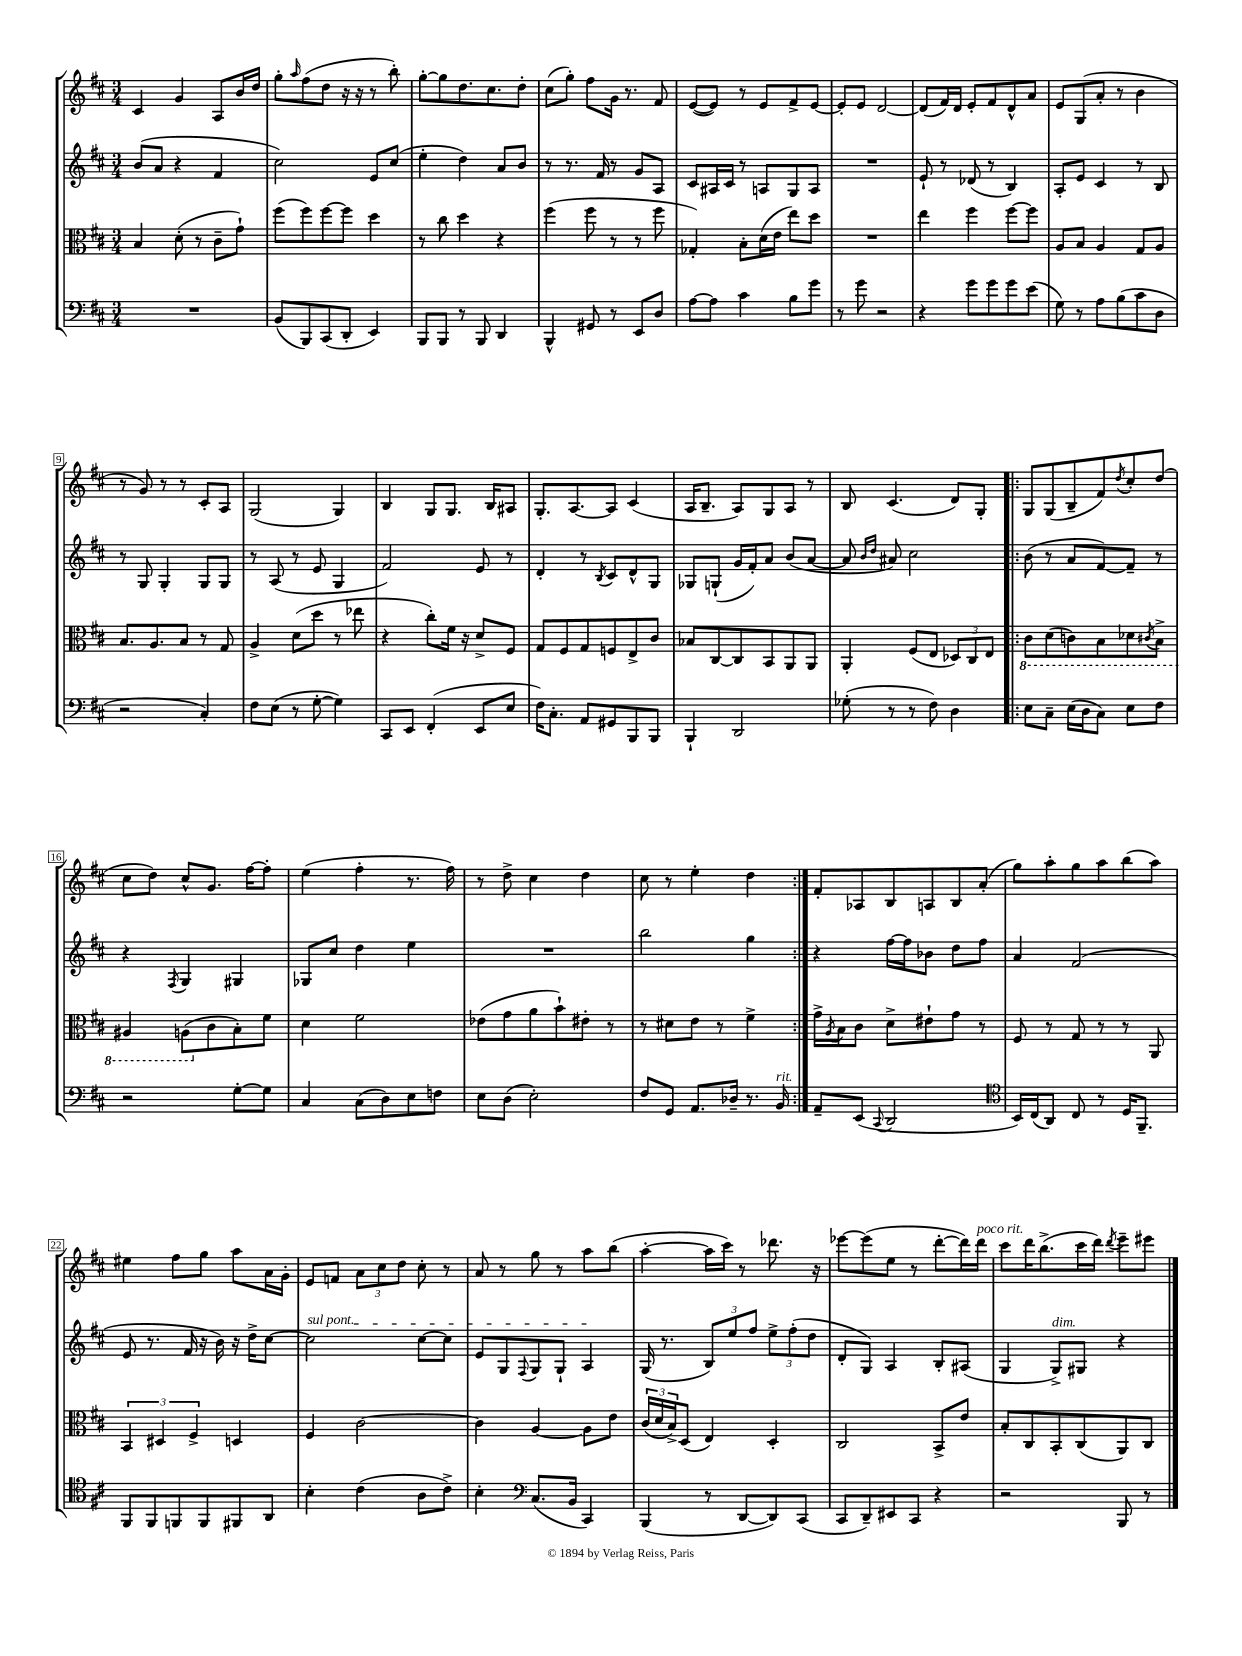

**kern	**kern	**kern	**kern
*staff4	*staff3	*staff2	*staff1
*clefF4	*clefC3	*clefG2	*clefG2
*k[f#c#]	*k[f#c#]	*k[f#c#]	*k[f#c#]
*M3/4	*M3/4	*M3/4	*M3/4
2.r	4B	(8b	4c#
.	.	8a	.
.	(8d'	4r	4g
.	8r	.	.
.	8c#~	4f#	8A
.	8g`)	.	16b
.	.	.	16dd
=	=	=	=
(8BB	(8ff#	2cc#)	8gg'
.	.	.	16qqaa
8BBB)	8ff#)	.	(8ff#
(8CC#	[8ff#	.	8dd
8DD'	8ff#]	.	16r
.	.	.	16r
4EE)	4dd	8e	8r
.	.	(8cc#	8bb')
=	=	=	=
8BBB	8r	4ee'	[8gg'
8BBB	8cc#	.	8gg]
8r	4dd	4dd)	8.dd
8BBB	.	.	.
.	.	.	8.cc#
4DD	4r	8a	.
.	.	8b	8dd'
=	=	=	=
4BBB^^	(4ff#	8r	(8cc#
.	.	8.r	8gg')
8GG#	8ff#	.	8ff#
.	.	16f#	.
8r	8r	8r	16g
.	.	.	8.r
8EE	8r	8g	.
8D	8ff#	8A	8f#
=	=	=	=
[8A	4G-')	8c#	([8e
8A]	.	16A#	8e])
.	.	16c#	.
4c#	8B'	8r	8r
.	(16d	8A	8e
.	16e	.	.
8B	8ee)	8G	8f#^
8g	8dd	8A	[8e
=	=	=	=
8r	2.r	2.r	8e']
8g	.	.	8e
2r	.	.	[2d
=	=	=	=
4r	4ee	8e`	(8d]
.	.	8r	16f#)
.	.	.	16d
8g	4ff#	(8d-	8e'
8g	.	8r	8f#
8g	[8ff#	4B)	8d^^
(8e	8ff#]	.	8a
=	=	=	=
8G)	8A	8A'	8e
8r	8B	8e	(8G
8A	4A	4c#	8a'
(8B	.	.	8r
8c#	8G	8r	4b
8D	8A	8B	.
=	=	=	=
2r	8.B	8r	8r
.	.	8G	8g)
.	8.A	.	.
.	.	4G'	8r
.	8B	.	8r
4C#')	8r	8G	8c#'
.	8G	8G	8A
=	=	=	=
8F#	4A^	8r	(2G
(8E	.	(8A	.
8r	(8d	8r	.
[8G'	8dd	8e	.
4G])	8r	4G	4G)
.	8ee-	.	.
=	=	=	=
8CC#	4r	2f#)	4B
8EE	.	.	.
(4FF#'	8cc#')	.	8G
.	16f#	.	8.G
.	16r	.	.
8EE	8d^	8e	.
.	.	.	16B
8E	8F#	8r	8A#
=	=	=	=
16F#)	8G	4d'	8.G'
8.C#'	.	.	.
.	8F#	.	.
.	.	.	[8.A
8AA	8G	8r	.
.	.	8qB	.
8GG#	8F	8c#	8A]
8BBB	8E^	8d^^	(4c#
8BBB	8c#	8G	.
=	=	=	=
4BBB`	8B-	8G-	16A
.	.	.	8.B~
.	[8C#	(8G`	.
2DD	8C#]	16g	8A)
.	.	16f#')	.
.	8BB	8a	8G
.	8AA	(8b	8A
.	8AA	[8a	8r
=	=	=	=
(8G-'	4AA'	8a]	8B
.	.	16qqb	.
.	.	16qqdd	.
8r	.	8a#)	(4.c#
8r	(8F#	2cc#	.
8F#)	8E	.	.
4D	12D-)	.	8d)
.	12C#	.	.
.	.	.	8G'
.	12E	.	.
=!|:	=!|:	=!|:	=!|:
8E	8C#	(8b	8G
8C#~	(8D	8r	(8G
(16E	8C)	8a	8B~
16D	.	.	.
8C#)	8BB	[8f#)	8f#)
.	.	.	8qdd
8E	8D-	8f#~]	8cc#'
.	8qC#	.	.
8F#	8BB^	8r	(8dd
=	=	=	=
2r	4AA#	4r	8cc#
.	.	.	8dd)
.	.	8qF#	.
.	(8AA	4G	8cc#^^
.	8c#	.	8.g
[8G'	8B')	4G#	.
.	.	.	[16ff#
8G]	8f#	.	8ff#']
=	=	=	=
4C#	4d	8G-	(4ee
.	.	8cc#	.
(8C#	2f#	4dd	4ff#'
8D)	.	.	.
8E	.	4ee	8.r
8F	.	.	.
.	.	.	16ff#)
=	=	=	=
8E	(8e-	2.r	8r
(8D	8g	.	8dd^
2E')	8a	.	4cc#
.	8b`)	.	.
.	8e#'	.	4dd
.	8r	.	.
=	=	=	=
8F#	8r	2bb	8cc#
8GG	8d#	.	8r
8.AA	8e	.	4ee'
.	8r	.	.
16D-~	.	.	.
8.r	4f#^	4gg	4dd
16BB	.	.	.
=:|!	=:|!	=:|!	=:|!
8AA~	16g^	4r	8f#'
.	8qA	.	.
.	16B	.	.
(8EE	8c#	.	8A-
8qqCC#	.	.	.
2DD	8d^	[16ff#	8B
.	.	16ff#]	.
.	8e#`	8b-	8A
.	8g	8dd	8B
.	8r	8ff#	(8a'
=	=	=	=
*clefC4	*	*	*
16BB)	8F#	4a	8gg)
(16C#	.	.	.
8AA)	8r	.	8aa'
8C#	8G	(2f#	8gg
8r	8r	.	8aa
16D	8r	.	(8bb
8.FF#~	.	.	.
.	8AA	.	8aa)
=	=	=	=
8FF#	6BB	8e	4ee#
8FF#	.	8.r	.
.	6D#	.	.
8FF	.	.	8ff#
.	.	16f#	.
.	6F#^	.	.
8FF	.	16r	8gg
.	.	16b)	.
8FF#	4D	16r	8aa
.	.	16dd^	.
8AA	.	[8cc#	16a
.	.	.	16g'
=	=	=	=
4B'	4F#	2cc#]	8e
.	.	.	8f
(4c#	[2c#	.	12a
.	.	.	12cc#
.	.	.	12dd
8A	.	[8cc#	8cc#'
8c#^)	.	8cc#]	8r
=	=	=	=
4B'	4c#]	8e	8a
.	.	8G	8r
*clefF4	*	*	*
.	.	8qqF#	.
(8.C#	[4A	8G	8gg
.	.	8G`	8r
16BB	.	.	.
4CC#)	8A]	4A	8aa
.	8e	.	(8bb
=	=	=	=
(4BBB	(24c#	(16G	[4aa'
.	24d	.	.
.	.	8.r	.
.	24B^)	.	.
.	(8D	.	.
8r	4E)	12B)	16aa]
.	.	.	16ccc#)
.	.	12ee	.
[8DD	.	.	8r
.	.	12ff#	.
8DD])	4D'	12ee^	8.ddd-
.	.	(12ff#'	.
(8CC#	.	.	.
.	.	12dd	.
.	.	.	16r
=	=	=	=
8CC#	2C#	8d'	[8eee-
8DD~)	.	8G)	(8eee-]
8EE#	.	4A	8ee
8CC#	.	.	8r
4r	8BB^	8B'	[8ddd'
.	8e	(8A#	16ddd])
.	.	.	16ddd
=	=	=	=
2r	8B'	4G	8ccc#
.	8C#	.	16ddd
.	.	.	(8.bb^
.	8BB'	8G^)	.
.	(8C#	8G#	16ccc#
.	.	.	16ddd)
.	.	.	8qddd
8BBB	8AA)	4r	8eee~
8r	8C#	.	8eee#
==	==	==	==
*-	*-	*-	*-
